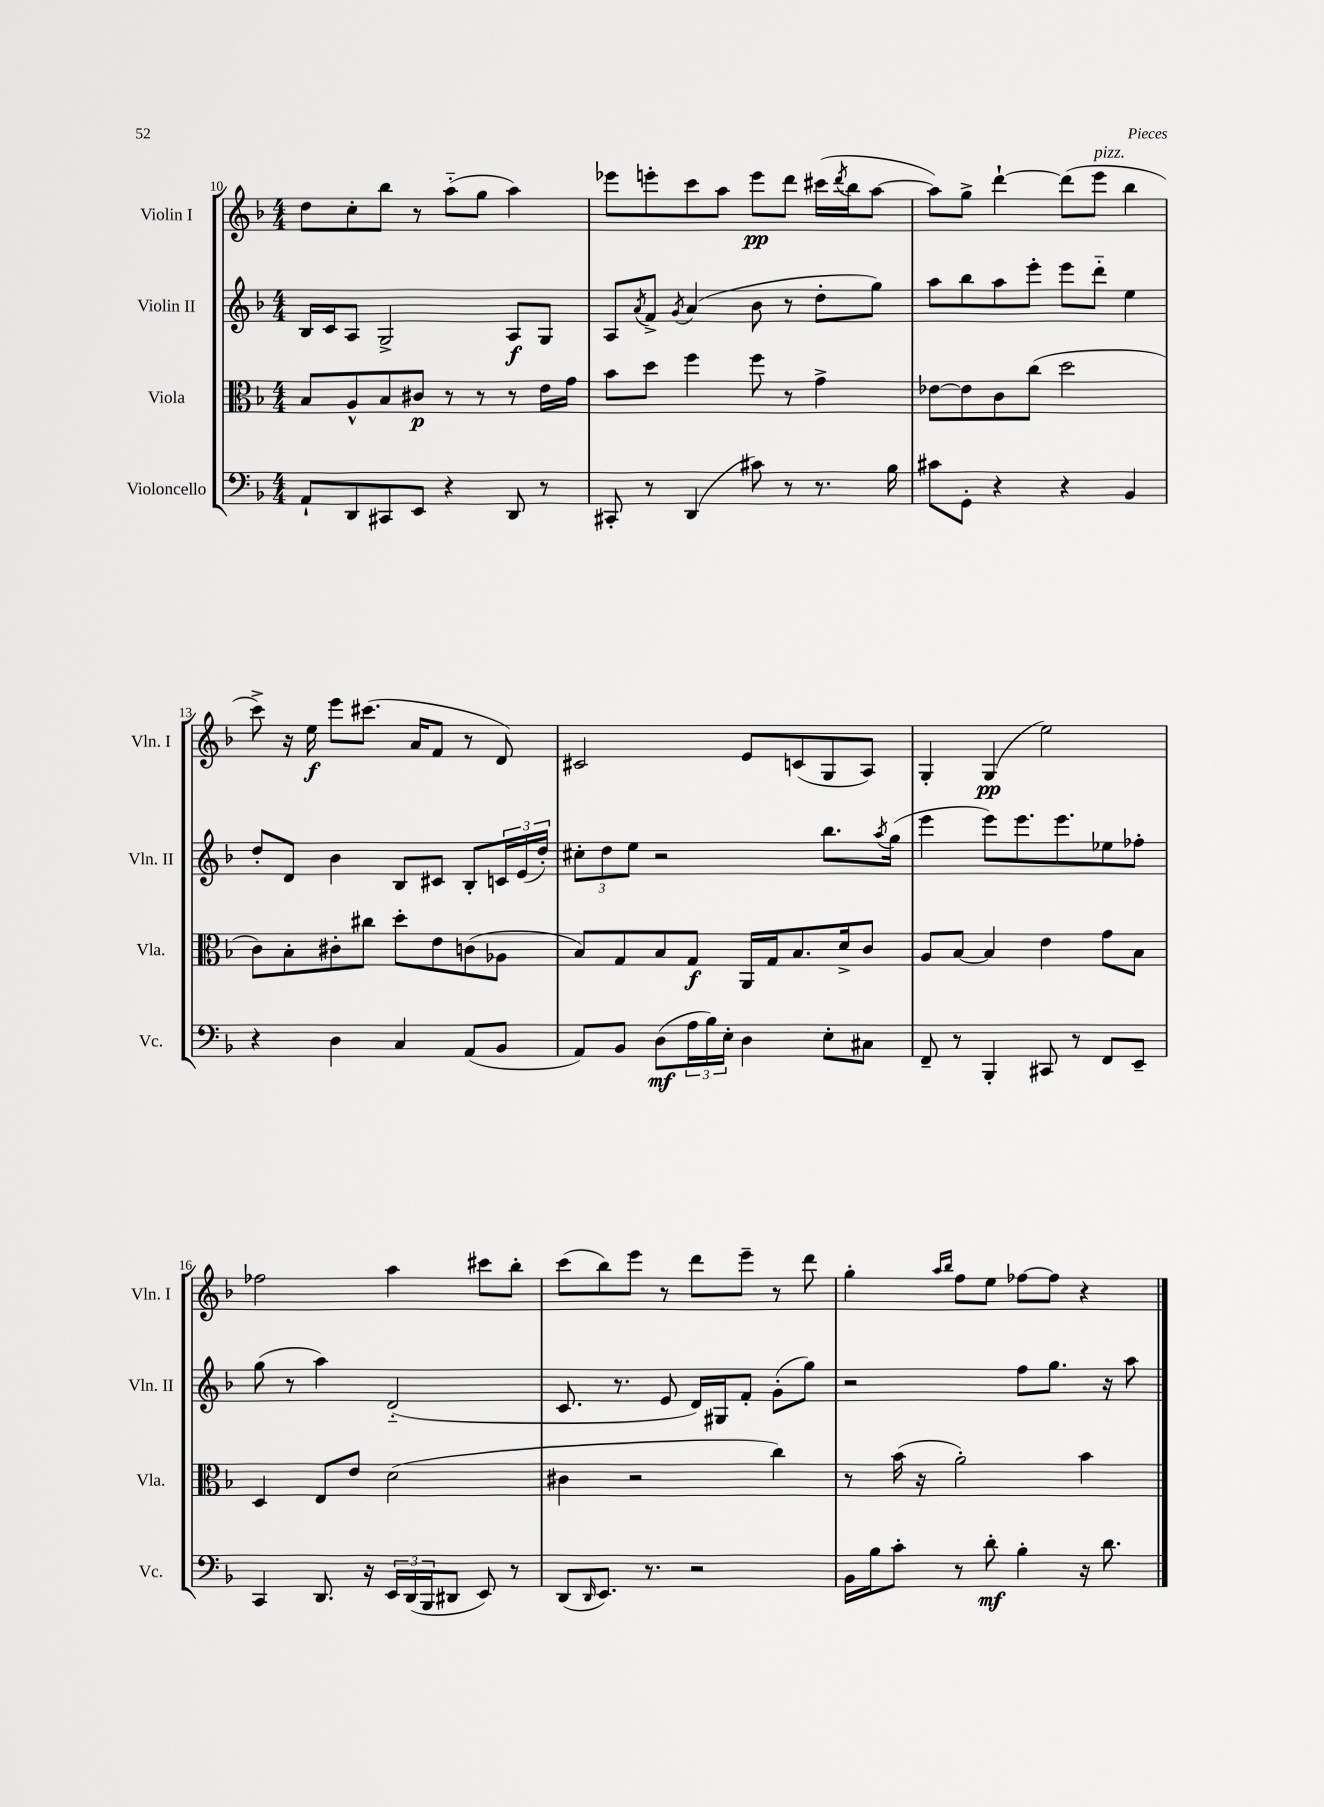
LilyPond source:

<<
\new StaffGroup <<
\new Staff = "s0" \with { instrumentName = "Violin I" shortInstrumentName = "Vln. I" } {
    \clef treble \key f \major \numericTimeSignature \time 4/4
    d''8 c''8-. bes''8 r8 a''8-_( g''8 a''4) |
    ees'''8 e'''8-. c'''8 a''8 e'''8\pp d'''8 cis'''16( \acciaccatura { d'''8 } bes''16 a''8~ |
    a''8) g''8-> d'''4~-! d'''8( e'''8^\markup { \italic "pizz." } bes''4 |
    c'''8->) r16 e''16\f e'''8 cis'''8.( a'16 f'8 r8 d'8) |
    cis'2 e'8 c'8( g8 a8) |
    g4-. g4\pp( e''2) |
    fes''2 a''4 cis'''8 bes''8-. |
    c'''8( bes''8) e'''8 r8 d'''8 e'''8-- r8 d'''8 |
    g''4-. \grace { a''16 bes''16 } f''8 e''8 fes''8~ fes''8 r4 \bar "|." |
}
\new Staff = "s1" \with { instrumentName = "Violin II" shortInstrumentName = "Vln. II" } {
    \clef treble \key f \major \numericTimeSignature \time 4/4
    bes16 c'16 a8 g2-> a8\f g8 |
    a8 \acciaccatura { a'8 } f'8-> \acciaccatura { g'8 } a'4( bes'8 r8 d''8-. g''8) |
    a''8 bes''8 a''8 e'''8-. e'''8 d'''8-_ e''4 |
    d''8-. d'8 bes'4 bes8 cis'8 bes8-. \tuplet 3/2 { c'16 e'16( d''16-.) } |
    \tuplet 3/2 { cis''8-. d''8 e''8 } r2 bes''8. \acciaccatura { a''8 } g''16( |
    e'''4 e'''8) e'''8. e'''8. ees''8 fes''8-. |
    g''8( r8 a''4) d'2-_( |
    c'8. r8. e'8 d'16) gis16 f'8-. g'8-.( g''8) |
    r2 f''8 g''8. r16 a''8 \bar "|." |
}
\new Staff = "s2" \with { instrumentName = "Viola" shortInstrumentName = "Vla." } {
    \clef alto \key f \major \numericTimeSignature \time 4/4
    bes8 a8-^ bes8 cis'8\p r8 r8 r8 e'16 g'16 |
    bes'8 d''8 f''4 f''8 r8 g'4-> |
    ees'8~ ees'8 c'8 c''8( d''2 |
    c'8) bes8-. cis'8-. cis''8 d''8-. e'8 c'8( aes8 |
    bes8) g8 bes8 g8\f a,16 g16 bes8. d'16-> c'8 |
    a8 bes8~ bes4 e'4 g'8 bes8 |
    d4 e8 e'8 d'2( |
    cis'4 r2 c''4) |
    r8 bes'16( r16 a'2-.) bes'4 \bar "|." |
}
\new Staff = "s3" \with { instrumentName = "Violoncello" shortInstrumentName = "Vc." } {
    \clef bass \key f \major \numericTimeSignature \time 4/4
    a,8-! d,8 cis,8 e,8 r4 d,8 r8 |
    cis,8-. r8 d,4( cis'8) r8 r8. bes16 |
    cis'8 g,8-. r4 r4 bes,4 |
    r4 d4 c4 a,8( bes,8 |
    a,8) bes,8 d8\mf( \tuplet 3/2 { a16 bes16) e16-. } d4 e8-. cis8 |
    f,8-- r8 bes,,4-. cis,8 r8 f,8 e,8-- |
    c,4 d,8. r16 \tuplet 3/2 { e,16 d,16( bes,,16 } dis,8 e,8) r8 |
    d,8( \grace { d,16 } e,8.) r8. r2 |
    bes,16 bes16 c'8-. r8 d'8-.\mf bes4-. r16 d'8. \bar "|." |
}
>>
>>
\layout { \context { \Score currentBarNumber = #10 } }
